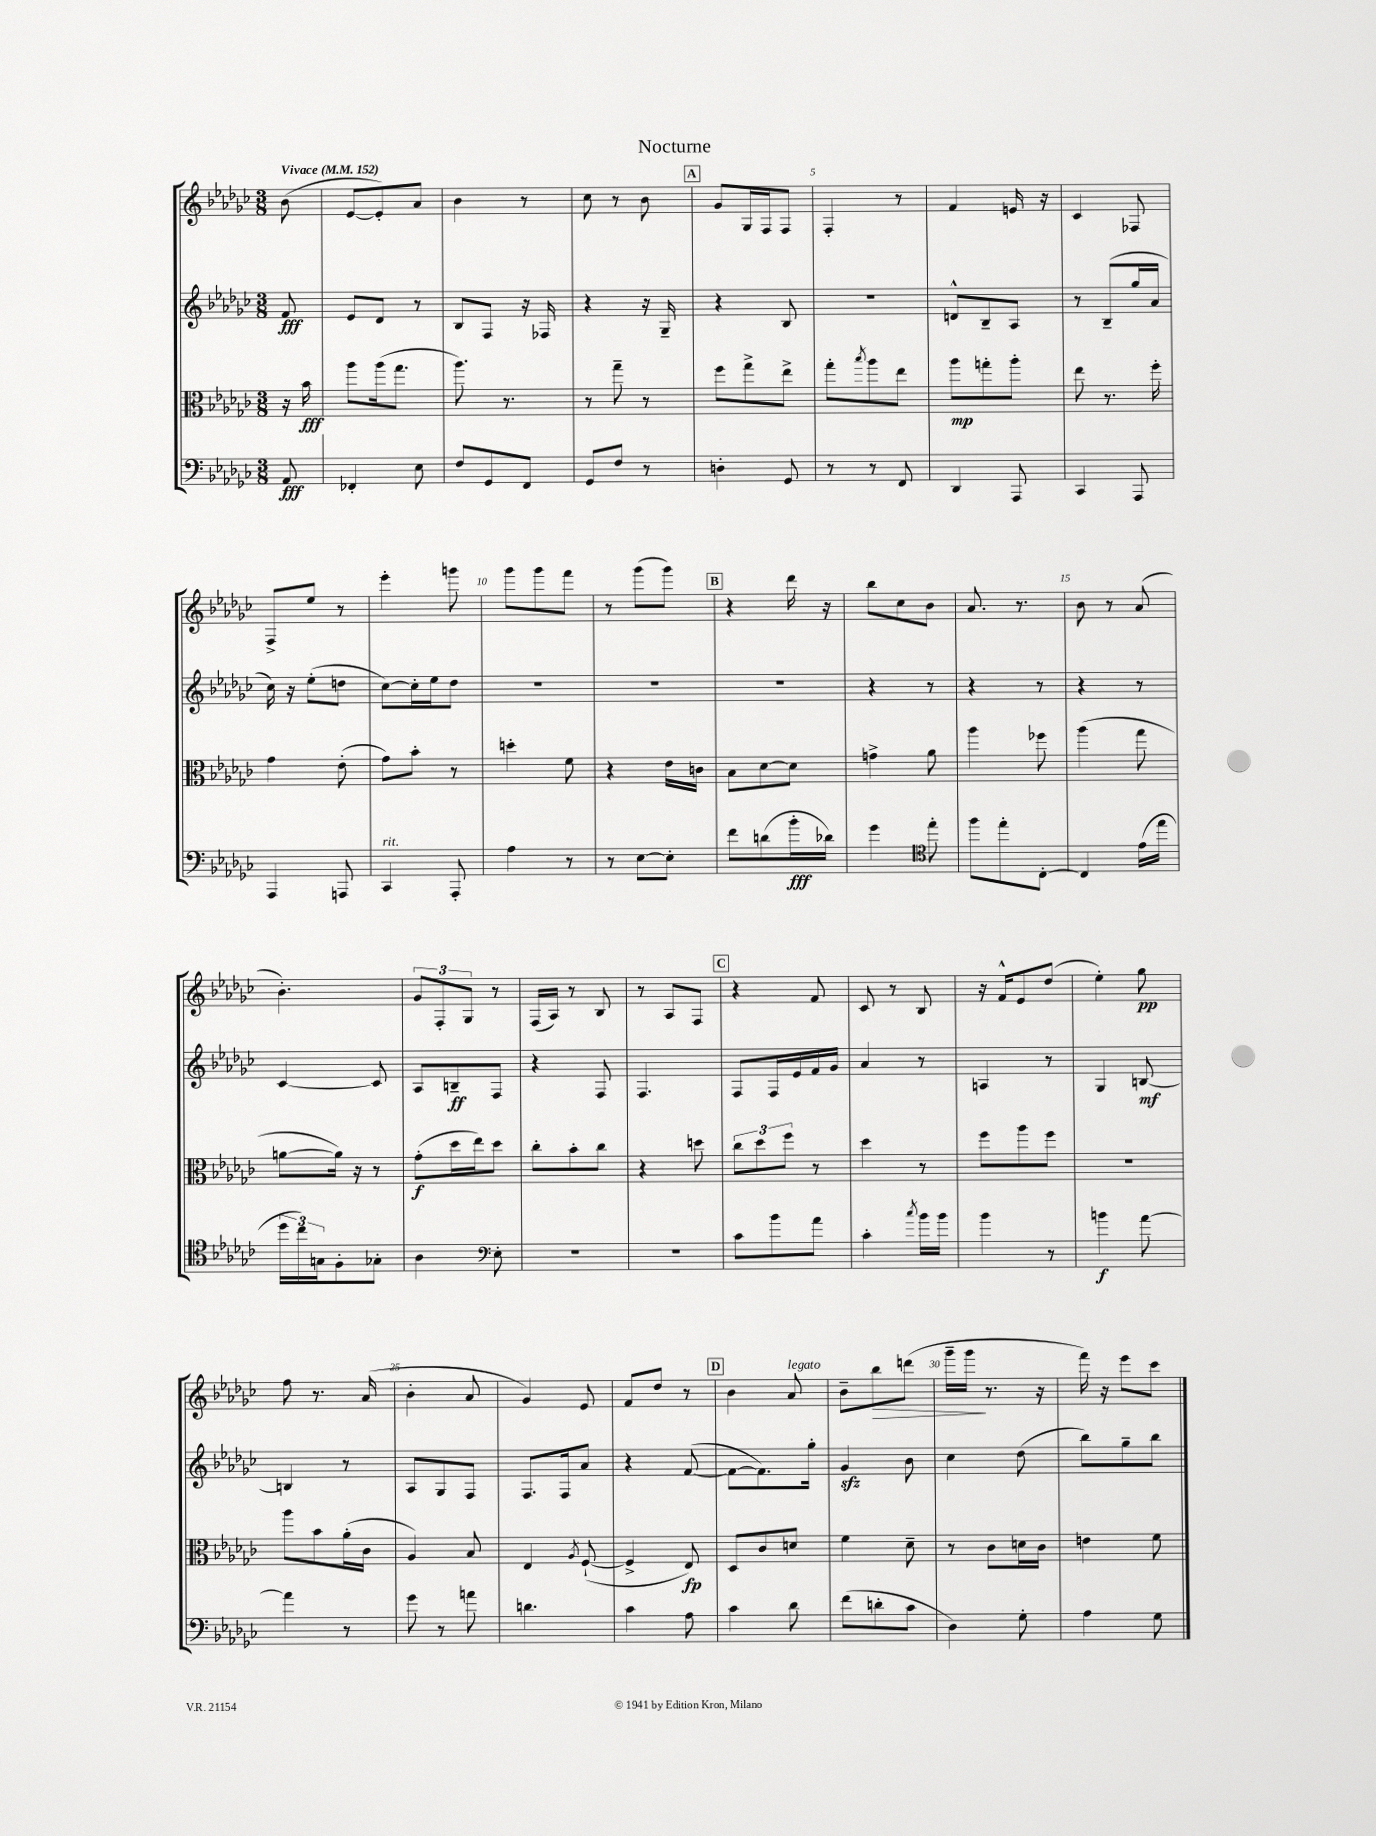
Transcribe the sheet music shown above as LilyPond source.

\header { title = "Nocturne" }
<<
\new StaffGroup <<
\new Staff = "s0" {
    \clef treble \key ges \major \numericTimeSignature \time 3/8 \partial 8 \tempo "Vivace" 4 = 152
    bes'8( |
    ees'8~ ees'8-.) aes'8 |
    bes'4 r8 |
    ces''8 r8 bes'8 |
    \mark \markup { \box "A" } ges'8 ges16 f16 f8 |
    f4-. r8 |
    f'4 e'16 r16 |
    ces'4 fes8 |
    f8-> ees''8 r8 |
    ees'''4-. g'''8 |
    ges'''8 ges'''8 f'''8 |
    r8 ges'''8( ges'''8) |
    \mark \markup { \box "B" } r4 des'''16 r16 |
    bes''8 ces''8 bes'8 |
    aes'8. r8. |
    bes'8 r8 aes'8( |
    bes'4.-.) |
    \tuplet 3/2 { ges'8 f8-. ges8 } r8 |
    f16( aes16) r8 bes8 |
    r8 aes8 f8 |
    \mark \markup { \box "C" } r4 f'8 |
    ces'8 r8 bes8 |
    r16 f'16-^ ees'8 des''8( |
    ees''4-.) ges''8\pp |
    f''8 r8. aes'16( |
    bes'4-. aes'8 |
    ges'4) ees'8 |
    f'8 des''8 r8 |
    \mark \markup { \box "D" } bes'4 aes'8^\markup { \italic "legato" } |
    bes'8-- bes''8\> d'''8( |
    ges'''16-- ges'''16\! r8. r16 |
    f'''16) r16 ees'''8 ces'''8 \bar "|." |
}
\new Staff = "s1" {
    \clef treble \key ges \major \numericTimeSignature \time 3/8 \partial 8
    f'8\fff |
    ees'8 des'8 r8 |
    bes8 f8 r16 fes16 |
    r4 r16 ges16-- |
    \mark \markup { \box "A" } r4 bes8 |
    R4. |
    d'8-^ bes8-- aes8 |
    r8 bes8--( ges''16 aes'16 |
    ces''16) r16 ees''8-.( d''8 |
    ces''8~) ces''16-. ees''16 des''8 |
    R4. |
    R4. |
    \mark \markup { \box "B" } R4. |
    r4 r8 |
    r4 r8 |
    r4 r8 |
    ces'4~ ces'8 |
    aes8 b8--\ff f8 |
    r4 f8 |
    f4. |
    \mark \markup { \box "C" } f8 f16 ees'16 f'16 ges'16 |
    aes'4 r8 |
    a4 r8 |
    ges4 b8~\mf |
    b4 r8 |
    aes8 ges8 f8 |
    f8. f16 aes'8 |
    r4 f'8~( |
    \mark \markup { \box "D" } f'8~ f'8.) ges''16-. |
    ges'4\sfz bes'8 |
    ces''4 des''8( |
    bes''8) ges''8-- bes''8 \bar "|." |
}
\new Staff = "s2" {
    \clef alto \key ges \major \numericTimeSignature \time 3/8 \partial 8
    r16 bes'16\fff |
    aes''8 aes''16( ges''8. |
    aes''8.) r8. |
    r8 ges''8-- r8 |
    \mark \markup { \box "A" } f''8 ges''8-> ees''8-> |
    ges''8-. \acciaccatura { bes''8 } aes''8 ees''8 |
    aes''8\mp g''8-. aes''8-. |
    ees''8 r8. f''16-. |
    ges'4 ees'8-.( |
    ges'8) bes'8-. r8 |
    d''4-. f'8 |
    r4 ees'16 c'16 |
    \mark \markup { \box "B" } bes8 des'8~ des'8 |
    g'4-> aes'8 |
    aes''4 fes''8 |
    aes''4( ges''8 |
    a'8~ a'16) r16 r8 |
    ges'8-.\f( des''16 ees''16) des''8 |
    ces''8-. bes'8-. ces''8 |
    r4 d''8 |
    \mark \markup { \box "C" } \tuplet 3/2 { ces''8 des''8 f''8 } r8 |
    des''4 r8 |
    f''8 aes''8 f''8 |
    R4. |
    aes''8 bes'8 aes'16-.( ces'16 |
    aes4) bes8 |
    ees4 \acciaccatura { aes8 } f8~-!( |
    f4-> ees8\fp) |
    \mark \markup { \box "D" } des8 ces'8 d'8 |
    f'4 des'8-- |
    r8 ces'8 d'16 ces'16 |
    e'4 f'8 \bar "|." |
}
\new Staff = "s3" {
    \clef bass \key ges \major \numericTimeSignature \time 3/8 \partial 8
    aes,8\fff |
    fes,4-. ees8 |
    f8 ges,8 f,8 |
    ges,8 f8 r8 |
    \mark \markup { \box "A" } d4-. ges,8 |
    r8 r8 f,8 |
    des,4 aes,,8 |
    ces,4 aes,,8 |
    aes,,4 a,,8 |
    ces,4^\markup { \italic "rit." } aes,,8-. |
    aes4 r8 |
    r8 ees8~ ees8-. |
    \mark \markup { \box "B" } f'8 d'8( bes'16-.\fff des'16) |
    ges'4 \clef tenor ees''8-. |
    f''8 ees''8-. ces8~-. |
    ces4 ees'16( ees''16 |
    \tuplet 3/2 { des''16 ces''16) g16 } f8-. ges8-. |
    aes4 \clef bass ees8-. |
    R4. |
    R4. |
    \mark \markup { \box "C" } ces'8 bes'8 aes'8 |
    ces'4-. \acciaccatura { ces''8 } bes'16 bes'16 |
    bes'4 r8 |
    b'4\f aes'8~ |
    aes'4 r8 |
    ges'8 r8 a'8 |
    d'4. |
    ces'4 aes8 |
    \mark \markup { \box "D" } ces'4 des'8 |
    f'8( d'8-. ces'8 |
    des4) ges8-. |
    aes4 ges8 \bar "|." |
}
>>
>>
\layout { \context { \Score \override BarNumber.break-visibility = ##(#f #t #t) barNumberVisibility = #(every-nth-bar-number-visible 5) } }
